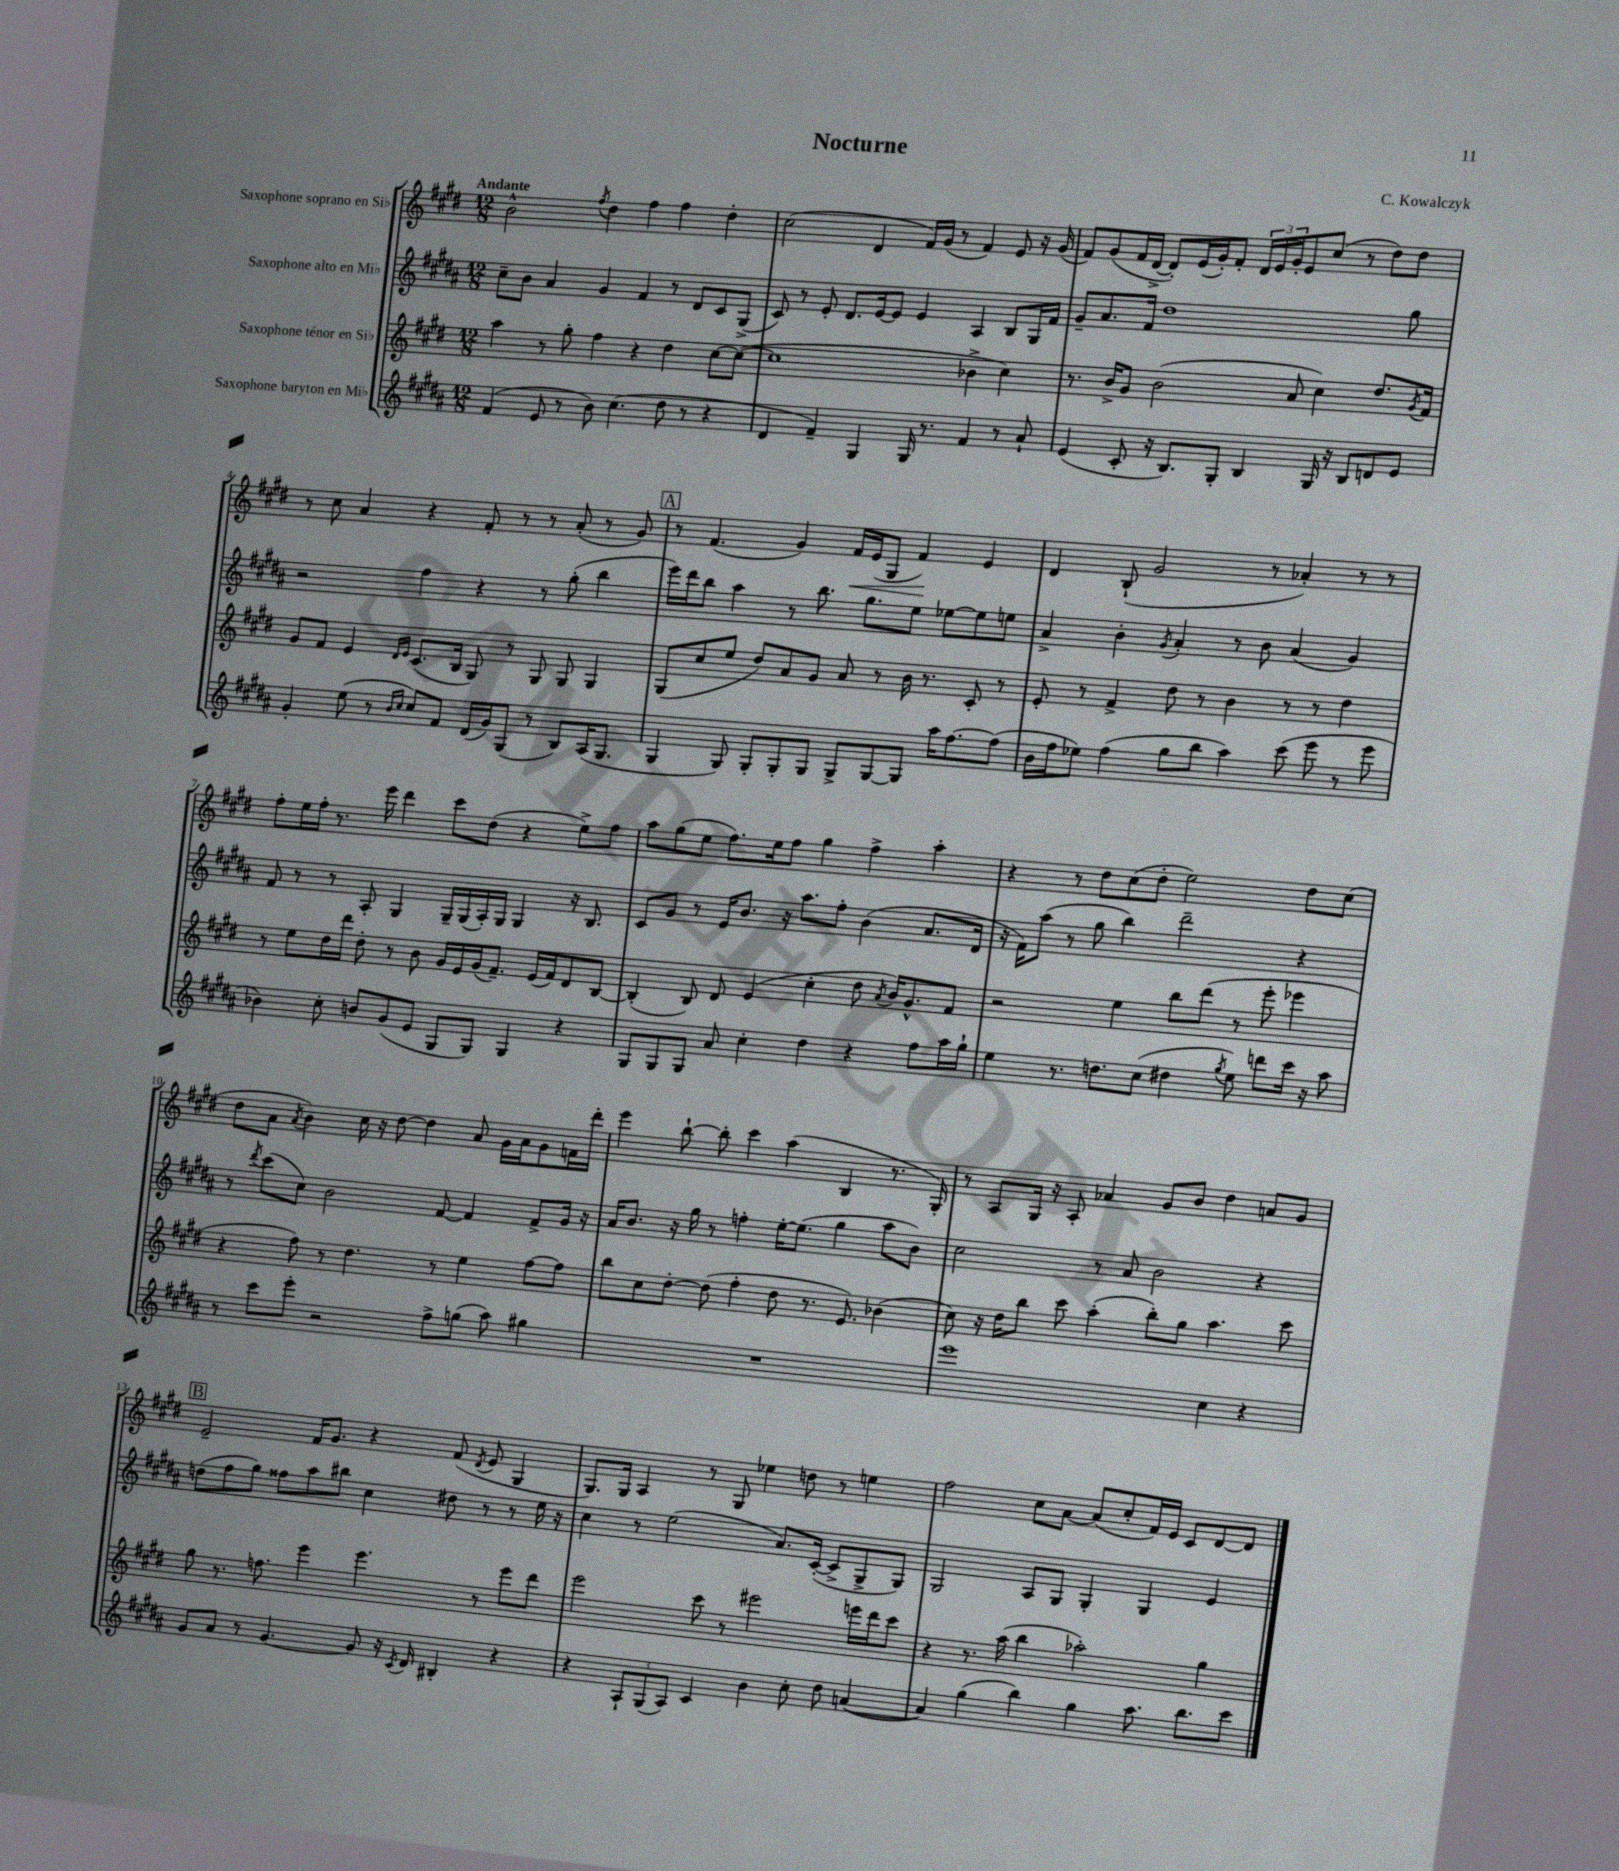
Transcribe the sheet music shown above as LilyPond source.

\header { title = "Nocturne" composer = "C. Kowalczyk" }
<<
\new StaffGroup <<
\new Staff = "s0" \with { instrumentName = "Saxophone soprano en Sib" } {
    \clef treble \key e \major \numericTimeSignature \time 12/8 \tempo "Andante"
    b'2-^ \acciaccatura { fis''8 } dis''4 fis''4 fis''4 dis''4-. |
    cis''2( dis'4 fis'16) gis'16( r8 fis'4) e'8 r16 gis'16( |
    fis'8) gis'8( fis'16 dis'16~-> dis'8-.) e'16( gis'16-.) fis'8-. \tuplet 3/2 { dis'16 e'16 gis'16-. } e'8 cis''8( r8 dis''8) dis''8 |
    r8 cis''8 a'4 r4 fis'8-. r8 r8 a'8-.( r8 gis'8) |
    \mark \markup { \box "A" } r8 fis'4.( gis'4) fis'16\< e'16( gis8 fis'4\!) e'4 |
    dis'4 b8-!( gis'2 r8 aes'4-.) r8 r8 |
    fis''8-. e''16 fis''16-. r8. e'''16 dis'''4 cis'''8 dis''8( r4 e''8->) fis''8 |
    a''8 gis''8( e''8 fis''8.) e''16 fis''8 gis''4 fis''4-> a''4-. |
    r4 r8 dis''8 cis''8( dis''8-. e''2) dis''8 cis''8( |
    dis''8 a'8 \acciaccatura { a'8 } b'4) cis''16 r16 dis''8~ dis''4 a'8 gis'16 a'16 gis'8 f'16 dis'''16-. |
    e'''4 b''8~-! b''8-. cis'''4 a''4( b4 r8. gis16-.) |
    r8 a8 gis16 r16 a8-. aes'4 gis'8 b'8 dis''4 a'8 gis'8 |
    \mark \markup { \box "B" } e'2-- fis'16 gis'8. r4 fis'8( \acciaccatura { dis'8 } e'8 gis4 |
    gis8.) gis16 a4 r8 gis8 ees''4 d''8 r8 e''4 |
    fis''2 cis''8 a'8~ a'8( cis''8-. fis'16) e'16 cis'8 dis'8~ dis'8 \bar "|." |
}
\new Staff = "s1" \with { instrumentName = "Saxophone alto en Mib" } {
    \clef treble \key b \major \numericTimeSignature \time 12/8
    cis''8-- b'8 ais'4 gis'4 fis'4 r8 dis'8 cis'8 gis8->( |
    cis'8) r8 e'8-. dis'8. e'16~ e'8 e'4 ais4 b8 gis16 fis'16 |
    gis'8-- ais'8. fis'16 dis''1 gis''8 |
    r2 fis''4 r4 r8 gis''8-.( b''4 |
    \mark \markup { \box "A" } e'''16) dis'''16 b''8 ais''4 r8 b''8. gis''8. e''8 ees''8~ ees''8 e''8 |
    ais'4-> b'4-. \acciaccatura { gis'8 } ais'4-. r8 b'8 ais'4( gis'4) |
    fis'8 r8 r8 ais8-. gis4 gis16-- gis16( ais16-.) gis16 gis4 r16 b8. |
    cis'8 gis'8 r8 e'16 b'8. r16 ais''8. fis''8-. b'4( ais'8. dis'16 |
    r16 fis'16) ais''8( r8 gis''8 b''4) dis'''2-- r4 |
    r8 \acciaccatura { dis'''8 } cis'''8( cis''8) b'2 fis'8~ fis'4 fis'8-> gis'16 r16 |
    ais'16 b'8. r16 gis''16 r8 f''4-. e''16~-. e''8.( gis''4 ais''8 b'8) |
    cis''2 r8 ais'8 b'2 r4 |
    \mark \markup { \box "B" } d''8( fis''8 gis''8) fisis''8 ais''8 bis''8 cis''4 dis''8 r8 r8 e''16 r16 |
    cis''4 r8 e''2( ais'8.) cis'16~-.( cis'8-> gis8-> gis8) |
    gis2 ais8 gis8 gis4-. gis4 e'4 \bar "|." |
}
\new Staff = "s2" \with { instrumentName = "Saxophone ténor en Sib" } {
    \clef treble \key e \major \numericTimeSignature \time 12/8
    a''4 r8 gis''8-. fis''4 r4 dis''4 cis''8~ cis''8~( |
    cis''1 bes'4-> cis''4) |
    r8. b'16-> gis'8 b'2( a'8 cis''4) dis''8. \acciaccatura { gis'8 } fis'16 |
    gis'8 fis'8 e'4 \grace { dis'16 e'16 } cis'8.( b16 gis8) r8 gis8 gis8 gis4 |
    \mark \markup { \box "A" } gis8( cis''8 e''8 dis''8) a'8 gis'8 a'8 r8 b'16 r8. cis'8-. r8 |
    e'8-. r8 fis'4-> dis''8 r8 b'4 r8 r8 dis''4 |
    r8 e''8 dis''16 dis'''16 dis''8-. r8 b'8 gis'16 e'16 gis'16( fis'8.--) e'16( fis'16) dis'8 b8~ |
    b4-.( b8) dis'8 e'4( cis''4-. dis''8 \acciaccatura { a'8 } b'16) gis'8.-^ fis'8 |
    r2 e''4 b''8 dis'''8( r8 e'''8-. ees'''4 |
    r4 fis''8) r8 dis''4. r8 e''4 fis''8~ fis''8 |
    b''8 cis''8 dis''8~-. dis''8( fis''4-. dis''8 r8. e'8.) bes'4( |
    cis''8) r16 dis''16 b''8 cis'''8 a''4-.( b''8-.) gis''8 a''4. cis'''8 |
    \mark \markup { \box "B" } gis''8 r8. f''8. e'''4 e'''4. r8 e'''8 dis'''8 |
    e'''2 cis'''8 r8 eis'''2 e'''16 dis'''16 cis'''8 |
    r4 r8. a''16( b''4 aes''2-.) gis''4 \bar "|." |
}
\new Staff = "s3" \with { instrumentName = "Saxophone baryton en Mib" } {
    \clef treble \key b \major \numericTimeSignature \time 12/8
    fis'4( e'8 r8 b'8) cis''4.( dis''8 r8 r4 |
    dis'4 fis'4--) gis4 gis16 r8. fis'4 r8 ais'8-! |
    e'4( cis'8-. r16 b8.) gis8-. b4 gis16 r16 b8 d'8 e'8 |
    gis'4-. e''8( r8 \grace { b'16 cis''16 } cis''8) fis'8 dis'16( gis'16) gis8( r8 b8) ais16( gis8. |
    \mark \markup { \box "A" } gis4 gis8) gis8-. gis8-. gis8 gis8-> gis8~ gis8 ais''16 fis''8.~ fis''8( |
    b'16 fis''16 ees''8) fis''4( gis''8 b''8 ais''4) cis'''8( e'''8 r8 e'''8 |
    bes'4) cis''8-. b'8 gis'8( e'8 gis8 gis8) gis4 r4 |
    gis8 gis8 gis8 ais'8 cis''4-. dis''4 r4 fis''8 ais''16 gis''16-! |
    e''4 r8. d''8. cis''8( dis''4 \acciaccatura { gis''8 } e''8) d'''8 cis'''16 r16 ais''8 |
    r8 cis'''8 e'''8-. r2 fis''8-> g''8( ais''8) gis''4 |
    R1. |
    e'''1 cis''4 r4 |
    \mark \markup { \box "B" } gis'8 ais'8 r8 gis'4.~ gis'8 r16 \acciaccatura { cis'8 } dis'16 bis4-. r4 |
    r4 \tuplet 3/2 { ais8-! gis8( ais8) } cis'4 b'4 cis''8-. dis''8 a'4~( |
    a'4) gis''4( b''4) gis''4 ais''8. b''8. cis'''8 \bar "|." |
}
>>
>>
